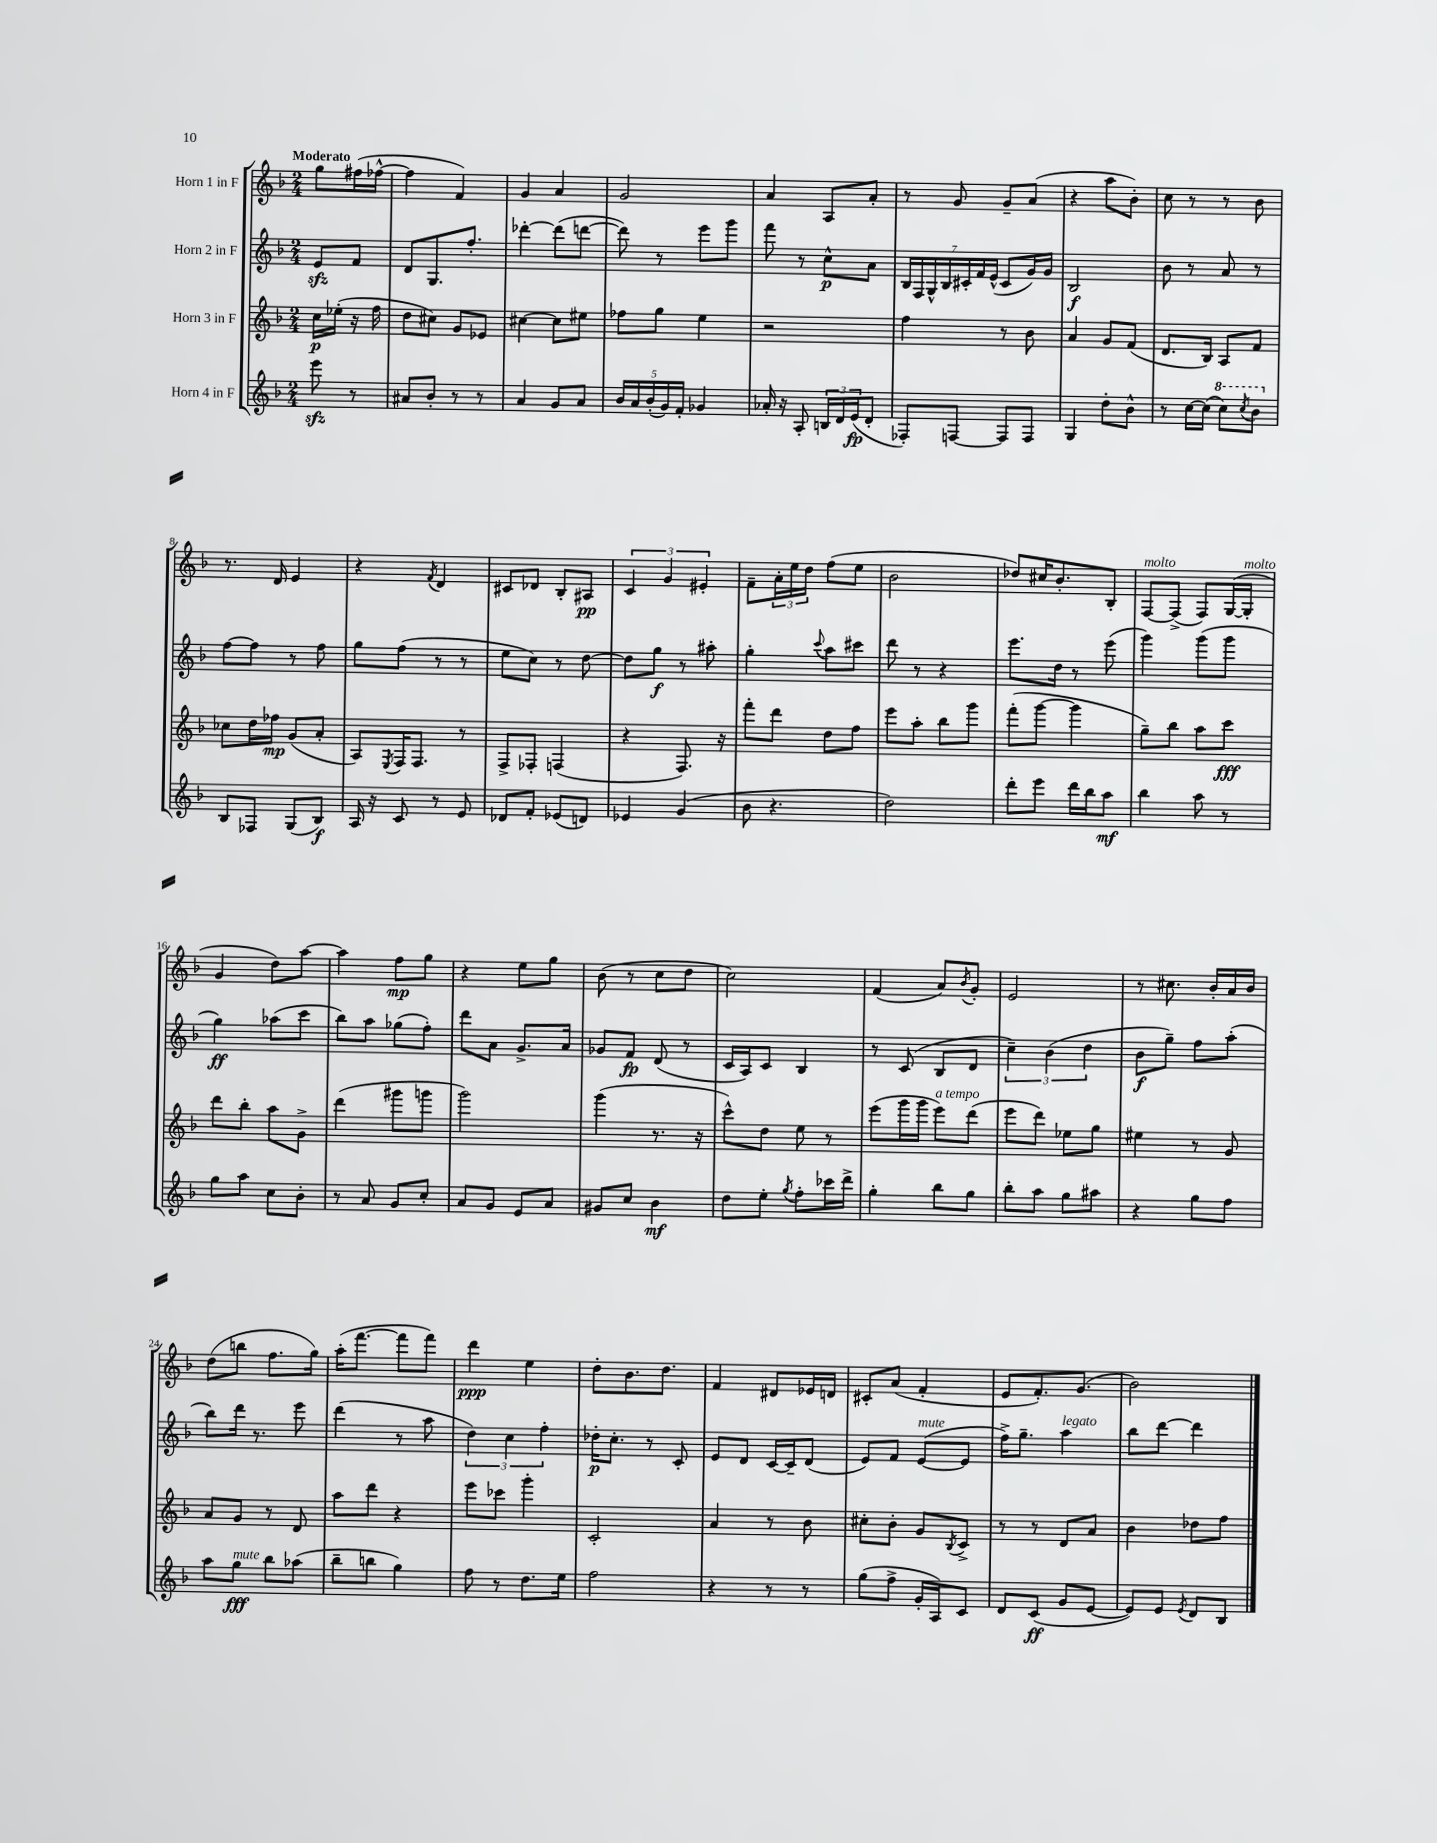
<<
\new StaffGroup <<
\new Staff = "s0" \with { instrumentName = "Horn 1 in F" } {
    \clef treble \key f \major \numericTimeSignature \time 2/4 \partial 4 \tempo "Moderato"
    g''8 fis''16( fes''16~-^ |
    fes''4 f'4) |
    g'4 a'4 |
    g'2 |
    a'4 a8 a'8-. |
    r8 g'8 g'8-- a'8( |
    r4 a''8 bes'8-.) |
    c''8 r8 r8 bes'8 |
    r8. d'16 e'4 |
    r4 \acciaccatura { f'8 } d'4 |
    cis'8 des'8 bes8-. ais8\pp |
    \tuplet 3/2 { c'4 g'4 eis'4-. } |
    f'8-- \tuplet 3/2 { a'16-. e''16 d''16 } f''8( e''8 |
    bes'2 |
    des''8) cis''16 bes'8.-. bes8-. |
    f8~^\markup { \italic "molto" } f8->( f8) g16~( g16-.^\markup { \italic "molto" } |
    g'4 d''8) a''8~ |
    a''4 f''8\mp g''8 |
    r4 e''8 g''8 |
    bes'8( r8 c''8 d''8 |
    c''2) |
    f'4( a'8) \acciaccatura { bes'8 } g'8-. |
    e'2 |
    r8 cis''8. bes'16-. a'16 bes'16 |
    d''8( b''8 f''8. g''16) |
    a''16-.( f'''8.~ f'''8 f'''8) |
    d'''4\ppp e''4 |
    d''8-. bes'8. d''8. |
    f'4 dis'8 ees'16 d'16 |
    cis'8-. a'8( f'4-. |
    e'8 f'8.-.) g'8.( |
    bes'2) \bar "|." |
}
\new Staff = "s1" \with { instrumentName = "Horn 2 in F" } {
    \clef treble \key f \major \numericTimeSignature \time 2/4 \partial 4
    e'8\sfz f'8 |
    d'8 g8. f''8.-. |
    des'''4~-. des'''8( d'''8~ |
    d'''8) r8 e'''8 g'''8 |
    f'''8 r8 c''8-^\p a'8 |
    \tuplet 7/4 { bes16 f16 g16-^ bes16 cis'16-. f'16 e'16-^( } cis'8 g'16) g'16 |
    bes2\f |
    bes'8 r8 a'8 r8 |
    f''8~ f''8 r8 f''8 |
    g''8 f''8( r8 r8 |
    e''8 c''8) r8 d''8~ |
    d''8 g''8\f r8 ais''8-. |
    g''4-. \appoggiatura { c'''8 } a''8 cis'''8 |
    d'''8 r8 r4 |
    e'''8. d''16 r8 e'''8( |
    g'''4) g'''8( g'''8 |
    g''4\ff) aes''8( c'''8 |
    bes''8) a''8 ges''8( f''8-.) |
    d'''8 a'8 g'8.-> a'16 |
    ges'8 f'8\fp d'8( r8 |
    c'16 a16) c'8 bes4 |
    r8 c'8( bes8 d'8 |
    \tuplet 3/2 { c''4--) bes'4( d''4 } |
    bes'8\f g''8--) f''8 a''8-.( |
    bes''8) d'''16 r8. e'''8 |
    d'''4( r8 a''8 |
    \tuplet 3/2 { d''4) c''4 f''4-. } |
    des''16-.\p c''8.-. r8 c'8-. |
    e'8 d'8 c'16~ c'16-- d'8( |
    e'8) f'8 e'8~^\markup { \italic "mute" }( e'8 |
    f''16->) g''8.-- a''4^\markup { \italic "legato" } |
    bes''8 d'''8~ d'''4 \bar "|." |
}
\new Staff = "s2" \with { instrumentName = "Horn 3 in F" } {
    \clef treble \key f \major \numericTimeSignature \time 2/4 \partial 4
    c''16\p ees''16-.( r16 f''16 |
    d''8 cis''8) g'8 ees'8 |
    cis''4~ cis''8 eis''8 |
    fes''8 g''8 e''4 |
    r2 |
    f''4 r8 bes'8 |
    a'4 g'8 f'8( |
    d'8. bes16) a8 f'8 |
    ces''8 d''16 fes''16\mp g'8( a'8-. |
    a8) \acciaccatura { e8 } f16 f8. r8 |
    f8-> fes8-. f4( |
    r4 f8.) r16 |
    f'''8-. d'''8 d''8 f''8 |
    e'''8 a''8-. bes''8 g'''8 |
    f'''8-.( g'''8~ g'''4 |
    g''8--) bes''8 a''8 c'''8\fff |
    d'''8 bes''8-. a''8 g'8-> |
    d'''4( gis'''8 g'''8 |
    g'''2) |
    g'''4( r8. r16 |
    c'''8-^) d''8 e''8 r8 |
    e'''8( g'''16 g'''16 e'''8^\markup { \italic "a tempo" }) d'''8( |
    e'''8 d'''8) ees''8 g''8 |
    eis''4 r8 g'8 |
    a'8 g'8 r8 d'8 |
    a''8 d'''8 r4 |
    e'''8 ces'''8 g'''4-. |
    c'2-. |
    a'4 r8 bes'8 |
    cis''8-. bes'8-. g'8 \acciaccatura { bes8 } c'8-> |
    r8 r8 d'8 a'8 |
    bes'4 des''8 f''8 \bar "|." |
}
\new Staff = "s3" \with { instrumentName = "Horn 4 in F" } {
    \clef treble \key f \major \numericTimeSignature \time 2/4 \partial 4
    e'''8\sfz r8 |
    ais'8 bes'8-. r8 r8 |
    a'4 g'8 a'8 |
    \tuplet 5/4 { bes'16 a'16 bes'16-.( g'16) f'16-. } ges'4 |
    aes'16-. r16 a8-. \tuplet 3/2 { b16 d'16 e'16\fp( } d'8-. |
    fes8-.) f8~ f8 f8 |
    g4 d''8-. bes'8-^ |
    r8 c''16~ c''16( \ottava #1 c'''8) \acciaccatura { c'''8 } bes''8 \ottava #0 |
    bes8 fes8 g8( bes8\f) |
    a16 r16 c'8 r8 e'8 |
    des'8 f'8-. ees'8( d'8) |
    ees'4 g'4( |
    bes'8 r4. |
    d''2) |
    d'''8-. e'''8 d'''16 bes''16 a''8\mf |
    bes''4 a''8 r8 |
    g''8 a''8 c''8 bes'8-. |
    r8 a'8 g'8 c''8-. |
    a'8 g'8 e'8 a'8 |
    gis'8 c''8 bes'4\mf |
    d''8 e''8-. \acciaccatura { g''8 } f''8-. ces'''16 d'''16-> |
    g''4-. bes''8 g''8 |
    bes''8-. a''8 g''8 ais''8 |
    r4 g''8 f''8 |
    a''8 g''8\fff^\markup { \italic "mute" } bes''8 aes''8( |
    bes''8-- b''8 g''4) |
    f''8 r8 d''8. e''16 |
    f''2 |
    r4 r8 r8 |
    g''8( f''8-> g'16-. a16) c'8 |
    d'8 c'8\ff( g'8 e'8~ |
    e'8) e'8 \acciaccatura { e'8 } d'8 bes8 \bar "|." |
}
>>
>>
